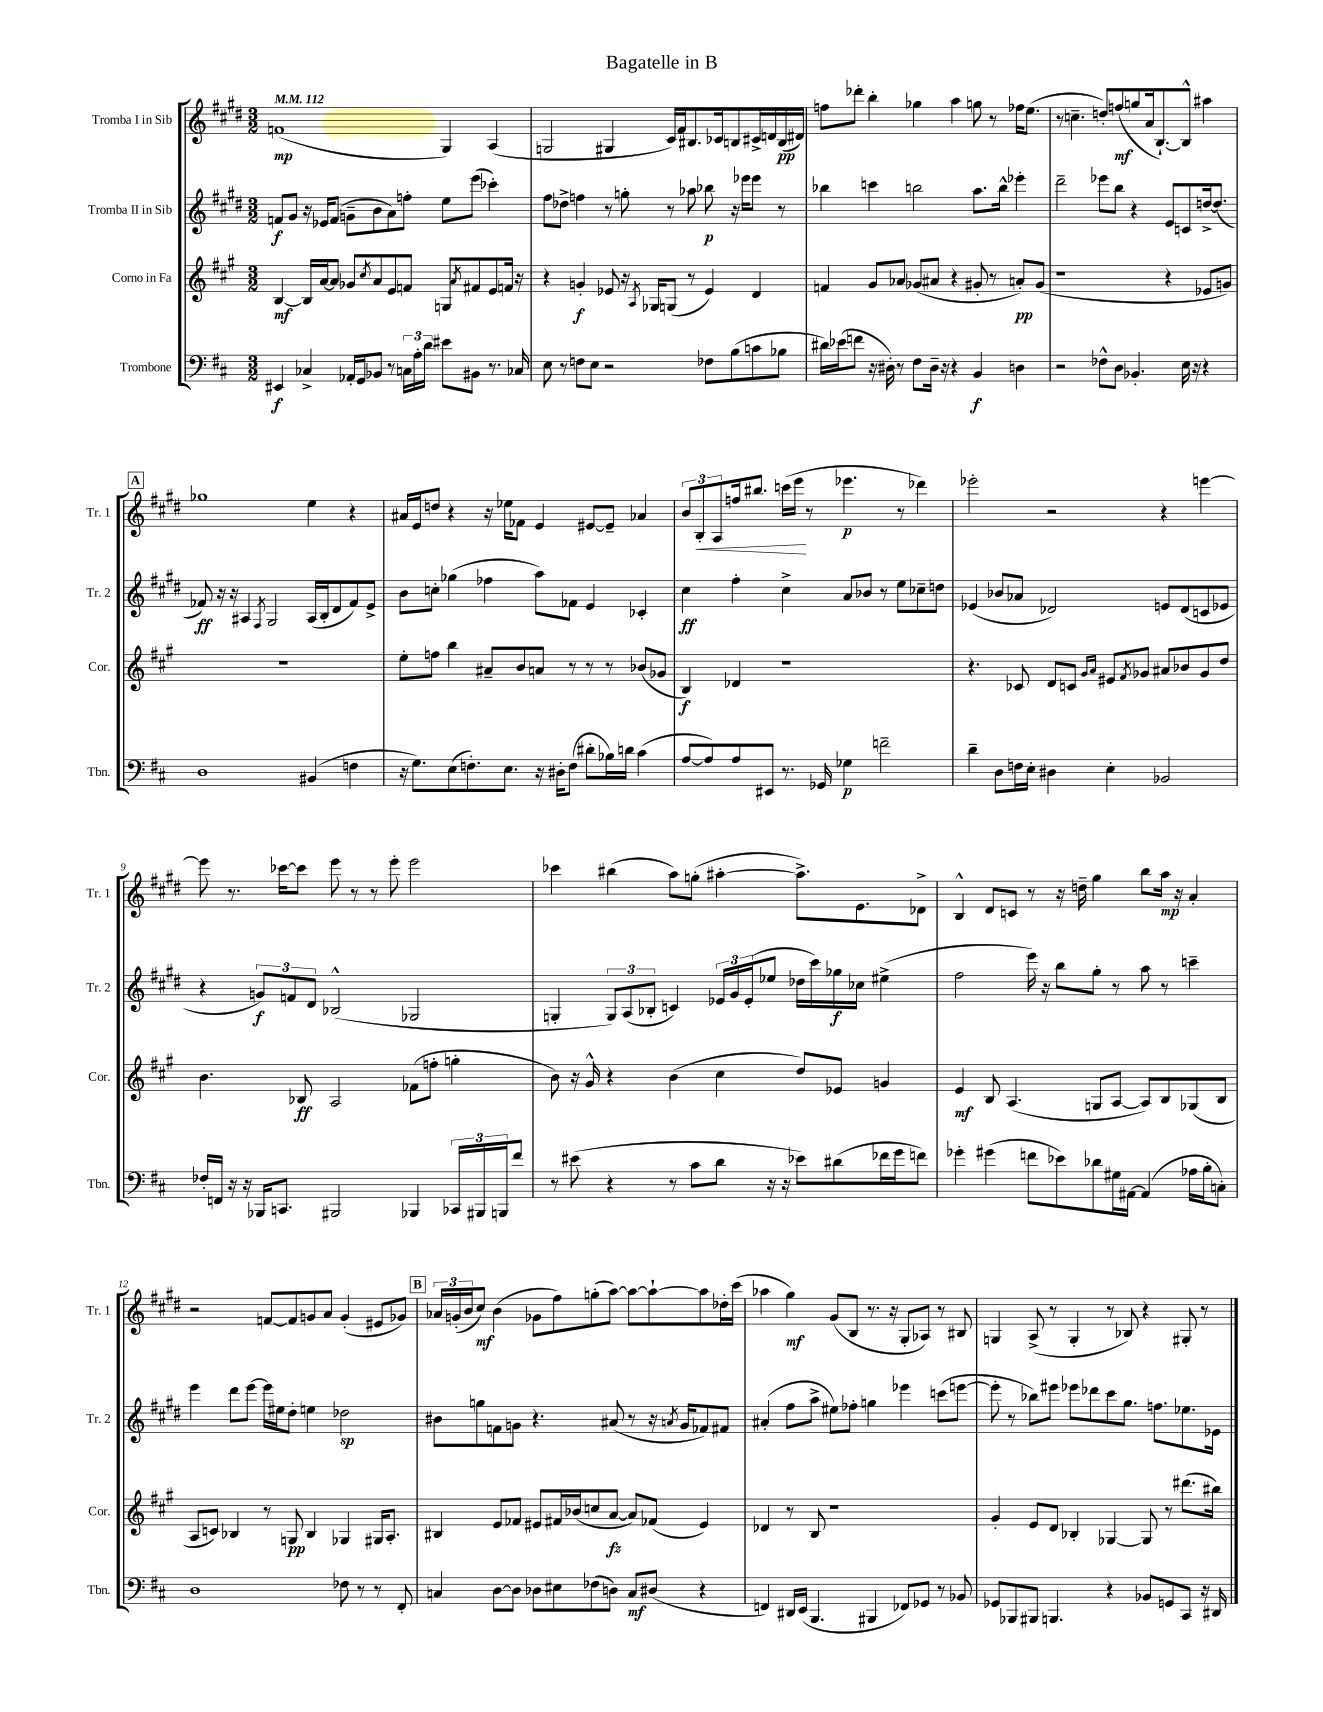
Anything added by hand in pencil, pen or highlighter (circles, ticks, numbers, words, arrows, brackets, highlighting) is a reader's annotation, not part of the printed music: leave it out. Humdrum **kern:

**kern	**dynam	**kern	**dynam	**kern	**dynam	**kern	**dynam
*part4	*part4	*part3	*part3	*part2	*part2	*part1	*part1
*staff4	*staff4	*staff3	*staff3	*staff2	*staff2	*staff1	*staff1
*I"Trombone	*	*I"Corno in Fa	*	*I"Tromba II in Sib	*	*I"Tromba I in Sib	*
*I'Tbn.	*	*I'Cor.	*	*I'Tr. 2	*	*I'Tr. 1	*
*clefF4	*	*clefG2	*	*clefG2	*	*clefG2	*
*k[f#c#]	*	*k[f#c#g#]	*	*k[f#c#g#d#]	*	*k[f#c#g#d#]	*
*M3/2	*	*M3/2	*	*M3/2	*	*M3/2	*
*MM112	*	*MM112	*	*MM112	*	*MM112	*
=1	=1	=1	=1	=1	=1	=1	=1
4EE#X/	f	[4B/	mf	8fn/L	f	(1fn	mp
.	.	.	.	8g#/J	.	.	.
4C-X^/	.	16B/LL]	.	16r	.	.	.
.	.	[16a/J	.	16e-X/KL	.	.	.
.	.	8a/J]	.	(8f/J	.	.	.
16AA-X'/LL	.	8g-X/L	.	8gn~\L	.	.	.
16GG/J	.	.	.	.	.	.	.
.	.	8qcc#/	.	.	.	.	.
8BB-X/J	.	8a/	.	8b\	.	.	.
8r	.	8e/	.	8a\)	.	.	.
24Cn\LL	.	8fn/J	.	8ffn'\J	.	.	.
24A'\	.	.	.	.	.	.	.
24d\JJ	.	.	.	.	.	.	.
8e#X\L	.	8Gn/L	.	8ee\L	.	4G#/)	.
.	.	8qa/	.	.	.	.	.
8BB#X\J	.	8f#X/	.	(8eee\J	.	.	.
8.r	.	8e/	.	4ccc-X'\)	.	(4A/	.
.	.	16fn/Jk	.	.	.	.	.
16C-X/	.	16r	.	.	.	.	.
=2	=2	=2	=2	=2	=2	=2	=2
8E\	.	4r	.	8ff#\L	.	2Gn/	.
8r	.	.	.	8dd-X^\J	.	.	.
8Fn\L	.	4gn'/	f	4ffn\	.	.	.
8E\J	.	.	.	.	.	.	.
2r	.	8e-X/	.	8r	.	4G#X/	.
.	.	16r	.	8ggn'\	.	.	.
.	.	8qA/	.	.	.	.	.
.	.	16G-X/KL	.	.	.	.	.
.	.	(8Gn/J	.	8r	.	16c#/LL)	.
.	.	.	.	.	.	16f#/J	.
.	.	8r	.	8aa-X\	.	8.B#X/	.
8F-X\L	.	4e-/)	.	8bb-X\	p	.	.
.	.	.	.	.	.	16c-X/k	.
(8B\	.	.	.	16r	.	8Bn/	.
.	.	.	.	16eee-X\KL	.	.	.
8cn\	.	4d/	.	8eee-\J	.	16c#X^/L	.
.	.	.	.	.	.	16dn/	.
8B-X\J	.	.	.	8r	.	(16B/	pp
.	.	.	.	.	.	16d#X/JJ)	.
=3	=3	=3	=3	=3	=3	=3	=3
16d#X\LL)	.	4fn/	.	4bb-X\	.	8ffn\L	.
(16e-X\J	.	.	.	.	.	.	.
8fn\J	.	.	.	.	.	8ddd-X'\J	.
16r	.	8g#/L	.	4cccn\	.	4bb'\	.
16D#X'\)	.	.	.	.	.	.	.
8r	.	8a-X/J	.	.	.	.	.
8F#\L	.	(8g-X/L	.	2bbn\	.	4gg-X\	.
16D#~\Jk	.	8a#X/J	.	.	.	.	.
16r	.	.	.	.	.	.	.
4r	.	4r	.	.	.	4aa\	.
4BB/	f	8g#X'/	.	8.aa\L	.	8ggn\	.
.	.	8r	.	.	.	8r	.
.	.	.	.	16bb^^\Jk	.	.	.
4Dn\	.	8an'/L)	pp	4eee-X'\	.	16ff-X\KL	.
.	.	.	.	.	.	(8.ee\J	.
.	.	(8g#/J	.	.	.	.	.
=4	=4	=4	=4	=4	=4	=4	=4
2r	.	1r	.	2ddd#~\	.	8r	.
.	.	.	.	.	.	4.ccn~\	.
8F-X^^\L	.	.	.	8eee-X\L	.	8ddn'/L)	.
8D\J	.	.	.	8bb\J	.	(8ffn/	mf
4.BB-X'/	.	.	.	4r	.	8ggn/	.
.	.	.	.	.	.	16a/k	.
.	.	.	.	.	.	[8.B`/)	.
.	.	4r	.	8e/L	.	.	.
16E\	.	.	.	8cn/	.	8B^^/J]	.
16r	.	.	.	.	.	.	.
4r	.	8e-X/L	.	[16ddn^/k	.	4aa#X\	.
.	.	.	.	(8.dd/J]	.	.	.
.	.	8gn/J)	.	.	.	.	.
!!LO:LB:g=z
!!LO:REH:place=s1:t=A
=5	=5	=5	=5	=5	=5	=5	=5
1D	.	1.r	.	8f-X/)	ff	1gg-X	.
.	.	.	.	16r	.	.	.
.	.	.	.	16r	.	.	.
.	.	.	.	4A#X/	.	.	.
.	.	.	.	8qF#/	.	.	.
.	.	.	.	2G#/	.	.	.
(4BB#X/	.	.	.	(16A#/LL	.	4ee\	.
.	.	.	.	16B'/J	.	.	.
.	.	.	.	8d#/	.	.	.
4Fn\	.	.	.	8f-/)	.	4r	.
.	.	.	.	8e^/J	.	.	.
=6	=6	=6	=6	=6	=6	=6	=6
16r	.	8ee'\L	.	8b\L	.	16a#X/LL	.
8.G\L)	.	.	.	.	.	16e/J	.
.	.	8ffn\J	.	8ccn'\J	.	8ddn/J	.
(8E\	.	4bb\	.	(4gg-X\	.	4r	.
8.Fn'\)	.	.	.	.	.	.	.
.	.	8a#X~/L	.	4ff-X\	.	16r	.
8.E\J	.	.	.	.	.	16ee-X\KL	.
.	.	8b/	.	.	.	8f-X\J	.
16r	.	8an/J	.	8aa\L)	.	4e/	.
16D#X'\KL	.	.	.	.	.	.	.
(8F\J	.	8r	.	8f-X\J	.	.	.
8d#X'\L	.	8r	.	4e/	.	[8e#X/L	.
16B-X\L)	.	8r	.	.	.	8e#~/J]	.
16dn\JJ	.	.	.	.	.	.	.
(4c#\	.	(8b-X/L	.	4c-X'/	.	4a-X/	.
.	.	8g-X/J	.	.	.	.	.
=7	=7	=7	=7	=7	=7	=7	=7
[8A/L	.	4B/)	f	4cc#\	ff	12b/L	.
!	!	!	!	!	!	!	!LO:HP:b
.	.	.	.	.	.	12B'/	<
8A/])	.	.	.	.	.	.	.
.	.	.	.	.	.	12A/	.
8A/	.	4d-X/	.	4ff#'\	.	16ffn/k	.
.	.	.	.	.	.	8.bb#X/J	.
8EE#X/J	.	.	.	.	.	.	.
8.r	.	1r	.	4cc#^\	.	(16cccn\LL	.
.	.	.	.	.	.	16eee\JJ	.
.	.	.	.	.	.	8r	[
16GG-X/	.	.	.	.	.	.	.
4G-X\	p	.	.	8a/L	.	4.eee-X\	p
.	.	.	.	8b-X/J	.	.	.
2fn~\	.	.	.	8r	.	.	.
.	.	.	.	8ee\L	.	8r	.
.	.	.	.	8cc-X~\	.	4ddd-X\)	.
.	.	.	.	8ddn\J	.	.	.
=8	=8	=8	=8	=8	=8	=8	=8
4d~\	.	4.r	.	(4e-X/	.	2eee-X'\	.
8D\L	.	.	.	8b-X/L	.	.	.
16Fn\L	.	8c-X/	.	8a-X/J	.	.	.
16E'\JJ	.	.	.	.	.	.	.
4D#X\	.	8d/L	.	2d-X/)	.	2r	.
.	.	8cn/J	.	.	.	.	.
.	.	16qqg#/LL	.	.	.	.	.
.	.	16qqa/JJ	.	.	.	.	.
4E'\	.	8e#X/L	.	.	.	.	.
.	.	8qf#/	.	.	.	.	.
.	.	8g-X/J	.	.	.	.	.
2BB-X/	.	8a#X/L	.	8en/L	.	4r	.
.	.	8b-X/	.	(8d-/	.	.	.
.	.	8g-/	.	8cn/	.	[4eeen\	.
.	.	8dd/J	.	8e-X/J	.	.	.
!!LO:LB:g=z
=9	=9	=9	=9	=9	=9	=9	=9
16F-X'/LL	.	4.b\	.	4r	.	8eee\]	.
16FFn/JJ	.	.	.	.	.	.	.
16r	.	.	.	.	.	8.r	.
16r	.	.	.	.	.	.	.
16BBB-X/KL	.	.	.	12gn/L)	f	.	.
8.CCn/J	.	.	.	.	.	[16ccc-X\KL	.
.	.	.	.	12fn/	.	.	.
.	.	8B-X/	ff	.	.	8ccc-\J]	.
.	.	.	.	12d#/J	.	.	.
2BBB#X/	.	2A/	.	(2B-X^^/	.	8eee\	.
.	.	.	.	.	.	8r	.
.	.	.	.	.	.	8r	.
.	.	.	.	.	.	8eee'\	.
4BBB-X/	.	(8f-X\L	.	2G-X/	.	2eee\	.
.	.	8ffn'\J	.	.	.	.	.
24CC-X/LL	.	4ggn'\	.	.	.	.	.
24BBB#X/	.	.	.	.	.	.	.
24BBBn/J	.	.	.	.	.	.	.
8f#/J	.	.	.	.	.	.	.
=10	=10	=10	=10	=10	=10	=10	=10
8r	.	8b\)	.	4Gn'/	.	4ccc-X\	.
(8e#X\	.	16r	.	.	.	.	.
.	.	16g#^^/	.	.	.	.	.
4r	.	4r	.	12G/L)	.	(4bb#X\	.
.	.	.	.	(12A/	.	.	.
.	.	.	.	12B-X'/J	.	.	.
8r	.	(4b\	.	4cn/)	.	8aa\L)	.
8c#\L	.	.	.	.	.	(8ggn'\J	.
8d\J	.	4cc#\	.	24e-X/LL	.	[4aa#X'\	.
.	.	.	.	24g#/	.	.	.
.	.	.	.	(24e-'/J	.	.	.
16r	.	.	.	8ee-X/J	.	.	.
16r	.	.	.	.	.	.	.
8e-X\L)	.	8dd/L)	.	16dd-X\LL	.	8.aa#^\L])	.
.	.	.	.	16ccc#\)	.	.	.
(8d#X\	.	8e-X/J	.	16gg-X\	f	.	.
.	.	.	.	16cc-X\JJ	.	8.e\	.
16f-X\L	.	4gn/	.	(4ee#X^\	.	.	.
16g\J	.	.	.	.	.	.	.
8fn\J)	.	.	.	.	.	8d-X^\J	.
=11	=11	=11	=11	=11	=11	=11	=11
4g-X'\	.	4e/	mf	2ff#\	.	4B^^/	.
(4g#X\	.	8B/	.	.	.	8d#/L	.
.	.	(4.A/	.	.	.	8cn/J	.
8fn\L	.	.	.	16eee\)	.	8r	.
.	.	.	.	16r	.	.	.
8e-X\)	.	.	.	8bb\L	.	16r	.
.	.	.	.	.	.	16ddn~\	.
8d-X\	.	8Gn/L	.	8gg#'\J	.	4gg#\	.
16G#X\L	.	[8A/J	.	8r	.	.	.
[16AA#X\JJ	.	.	.	.	.	.	.
(4AA#/]	.	8A/L])	.	8aa\	.	8bb\L	.
.	.	8B/	.	8r	.	16aa\Jk	mp
.	.	.	.	.	.	16r	.
16A-X\LL	.	(8G-X/	.	4cccn~\	.	4a'/	.
16B'\J	.	.	.	.	.	.	.
8Cn'\J)	.	8B/J	.	.	.	.	.
!!LO:LB:g=z
=12	=12	=12	=12	=12	=12	=12	=12
1D	.	8A/L	.	4eee\	.	2r	.
.	.	8cn/J)	.	.	.	.	.
.	.	4B-X/	.	8ddd#\L	.	.	.
.	.	.	.	[8eee\J	.	.	.
.	.	8r	.	16eee\LL]	.	[8fn/L	.
.	.	.	.	16ee#X\J	.	.	.
.	.	8Gn/	pp	8dd#'\J	.	8f/]	.
.	.	4B-/	.	4een\	.	8gn/	.
.	.	.	.	.	.	8a/J	.
8F-X\	.	4G-X/	.	2dd-X\	sp	(4g'/	.
8r	.	.	.	.	.	.	.
8r	.	16G#X/KL	.	.	.	8e#X/L	.
.	.	8.A'/J	.	.	.	.	.
8FF#'/	.	.	.	.	.	8g-X/J)	.
!!LO:REH:place=s1:t=B
=13	=13	=13	=13	=13	=13	=13	=13
4Cn/	.	4B#X/	.	8b#X\L	.	24a-X/LL	.
.	.	.	.	.	.	(24gn'/	.
.	.	.	.	.	.	24b/J	.
.	.	.	.	8ggn\	.	8cc#/J)	mf
[8D\L	.	8e/L	.	8fn\	.	(4b\	.
8D\J]	.	8f-X/J	.	8gn\J	.	.	.
8D-X\L	.	8e#X/L	.	4.r	.	8g-X\L	.
8E#X\	.	16f#X/L	.	.	.	8ff#\)	.
.	.	(16b-X/J	.	.	.	.	.
(8F-X\	.	8ccn/	.	.	.	(8ggn'\	.
8Dn\J)	.	[8a/J	fz	(8a#X/	.	[8aa\J)	.
8C/L	mf	8a/L])	.	8r	.	8aa\L_	.
(8D#X/J	.	(8f-X/J	.	16r	.	8aa`\_	.
.	.	.	.	8qan/	.	.	.
.	.	.	.	16g/KL	.	.	.
4r	.	4e#/)	.	8f-X/)	.	8aa\]	.
.	.	.	.	8f#X/J	.	16dd-X'\L	.
.	.	.	.	.	.	(16ccc#\JJ	.
=14	=14	=14	=14	=14	=14	=14	=14
4FFn/)	.	4d-X/	.	(4a#X'/	.	4aa-X\	.
16DD#X/LL	.	8r	.	8ff#\L	.	4gg#\)	mf
(16EE/JJ	.	.	.	.	.	.	.
4.BBB/	.	8B/	.	8aa^\J	.	.	.
.	.	1r	.	8ee#X\L)	.	(8g#/L	.
.	.	.	.	8ff-X'\J	.	8B/J	.
4BBB#X/	.	.	.	4ggn\	.	8.r	.
.	.	.	.	.	.	16r	.
8FF-X/L)	.	.	.	4eee-X\	.	8G#'/L	.
8GG-X/J	.	.	.	.	.	8A-X/J)	.
8r	.	.	.	(8cccn\L	.	8r	.
8BB-X/	.	.	.	[8eeen\J	.	8B#X/	.
=15	=15	=15	=15	=15	=15	=15	=15
8GG-X/L	.	4g#'/	.	8eee'\]	.	4Gn/	.
8BBB-X/	.	.	.	8r	.	.	.
8BBB#X/J	.	8e/L	.	8bb-X\L)	.	(8A^/	.
4.BBBn/	.	8d/J	.	8eee#X\J	.	8r	.
.	.	4B-X'/	.	8eee-X\L	.	4G'/	.
.	.	.	.	8ddd-X\	.	.	.
4r	.	[4G-X/	.	8ccc#\	.	8r	.
.	.	.	.	8.gg#\J	.	8B-X/)	.
8BB-X/L	.	8G-/]	.	.	.	4r	.
.	.	.	.	8.ffn\L	.	.	.
8GGn/	.	8r	.	.	.	.	.
8CC#/J	.	(8.ddd#X\L	.	8.ee-X\	.	8G#X'/	.
16r	.	.	.	.	.	8r	.
16DD#X/	.	16bb#X\Jk)	.	16e-X\Jk	.	.	.
==	==	==	==	==	==	==	==
*-	*-	*-	*-	*-	*-	*-	*-
